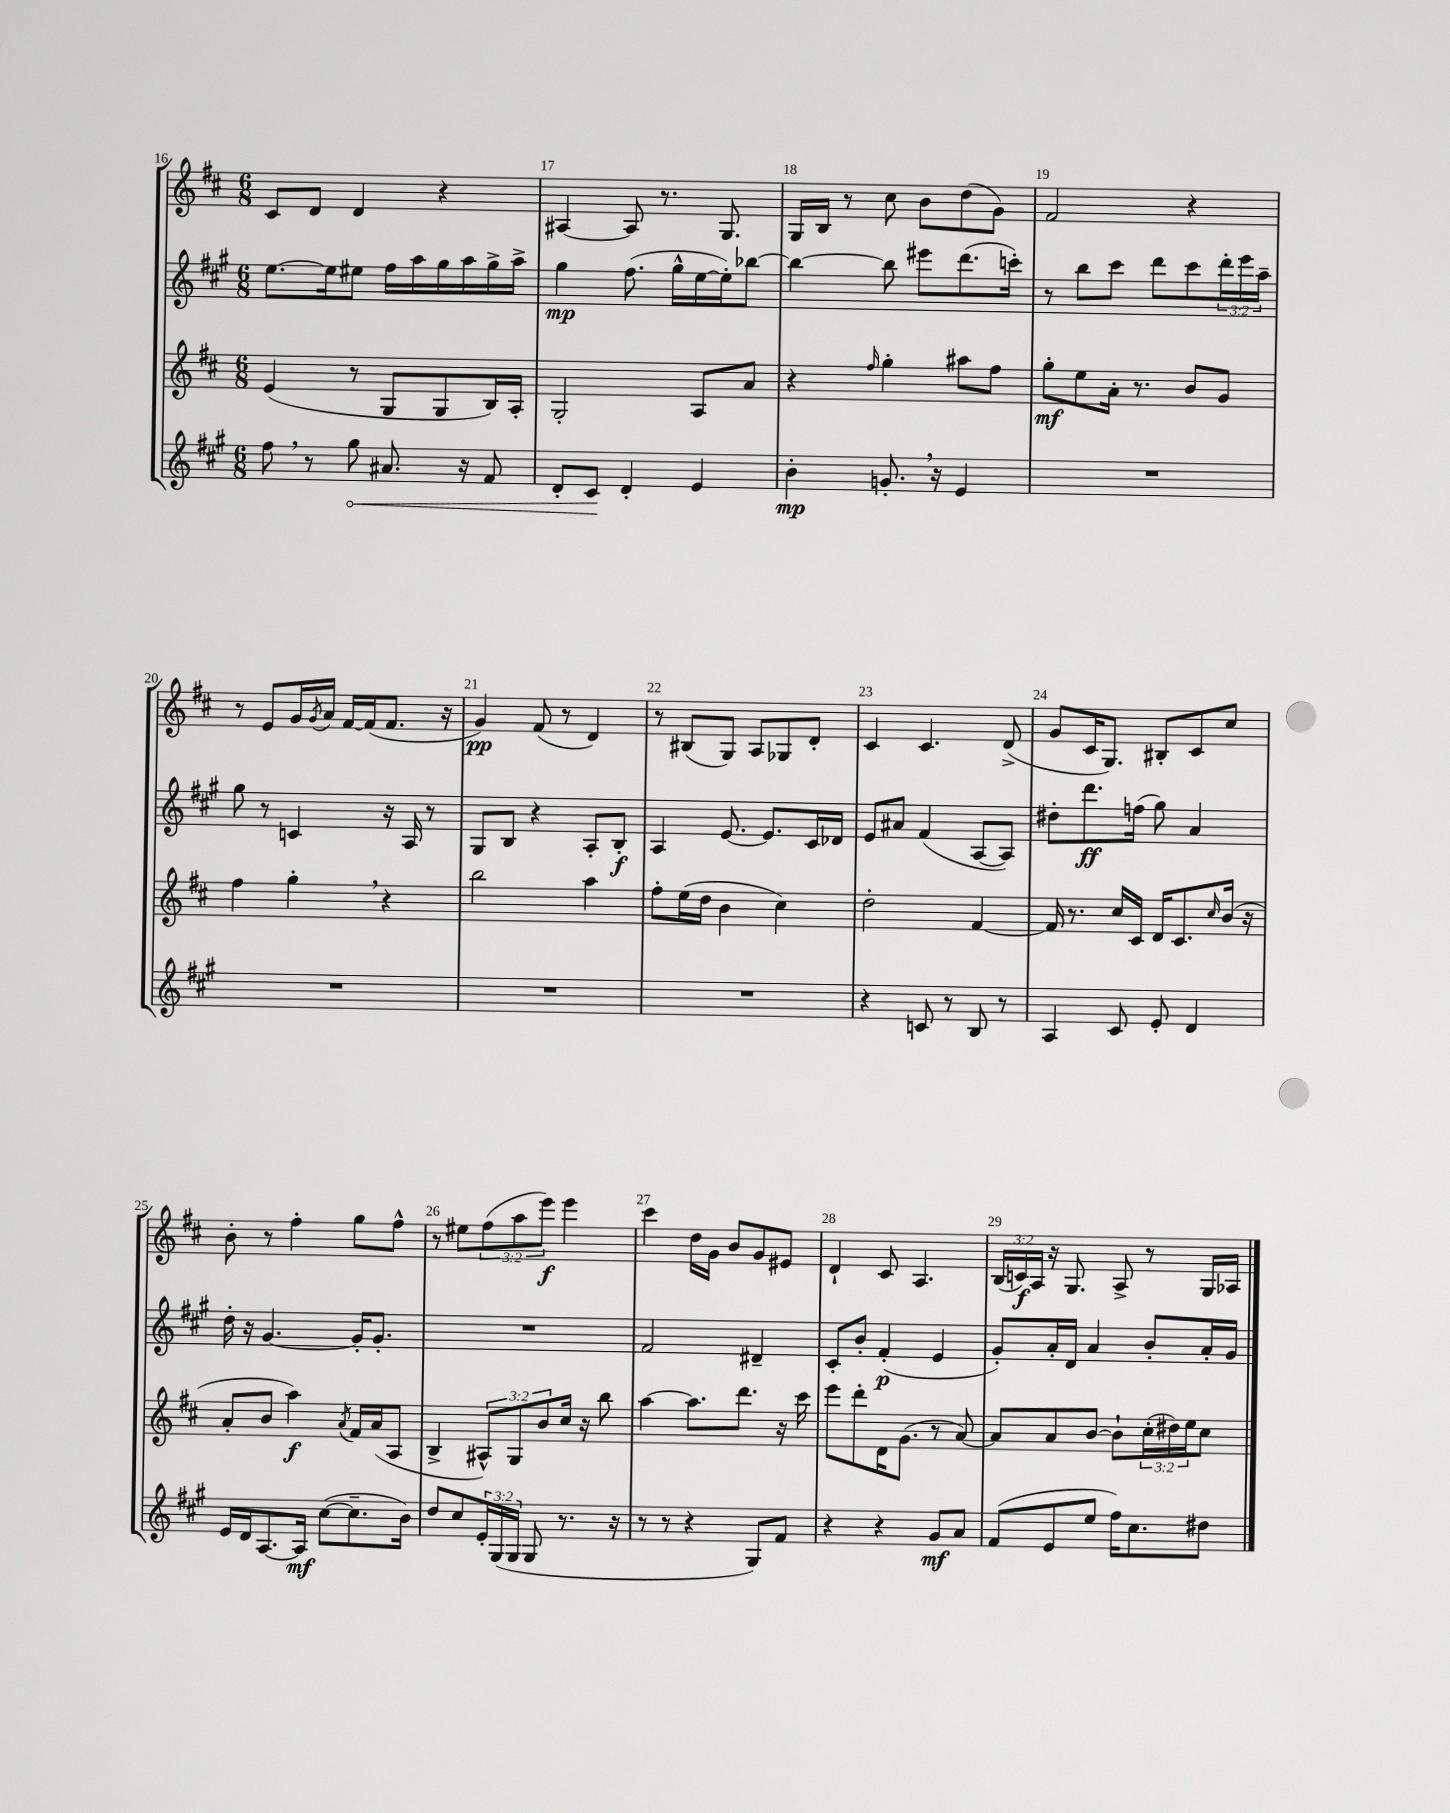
<<
\new StaffGroup <<
\new Staff = "s0" {
    \clef treble \key d \major \numericTimeSignature \time 6/8 \override Staff.TupletNumber.text = #tuplet-number::calc-fraction-text
    cis'8 d'8 d'4 r4 |
    ais4~ ais8 r8. g8. |
    g16 b16 r8 cis''8 b'8 d''8( g'8) |
    fis'2 r4 |
    r8 e'8 g'16 \acciaccatura { g'8 } a'16 fis'16~ fis'16( fis'8. r16 |
    g'4\pp) fis'8( r8 d'4) |
    r8 bis8( g8) a8 ges8 d'8-. |
    cis'4 cis'4. d'8->( |
    g'8 cis'16 g8.) bis8-. cis'8 cis''8 |
    b'8-. r8 fis''4-. g''8 fis''8-^ |
    r8 eis''8 \tuplet 3/2 { fis''8( a''8 e'''8\f) } e'''4 |
    cis'''4 d''16 g'16 b'8 g'8 eis'8 |
    d'4-! cis'8 a4. |
    \tuplet 3/2 { b16( c'16\f) a16 } r16 g8. a8-> r8 g16 aes16 \bar "|." |
}
\new Staff = "s1" {
    \clef treble \key a \major \numericTimeSignature \time 6/8 \override Staff.TupletNumber.text = #tuplet-number::calc-fraction-text
    e''8.~ e''16 eis''8 fis''16 a''16 gis''16 a''16 gis''16-> a''16-> |
    gis''4\mp fis''8.( gis''16-^ e''16~ e''16-.) bes''8~ |
    bes''4~ bes''8 eis'''8 d'''8.( c'''16-.) |
    r8 b''8 cis'''8 d'''8 cis'''8 \tuplet 3/2 { d'''16-. e'''16 a''16-- } |
    gis''8 r8 c'4 r16 a16 r8 |
    gis8 b8 r4 a8-. b8-.\f |
    a4 e'8.~ e'8. cis'16 des'16 |
    e'8 ais'8 fis'4( a8~ a8) |
    dis''8-. d'''8.\ff f''16( gis''8) a'4 |
    d''16-. r16 gis'4.~ gis'16-. gis'8.-. |
    R2. |
    fis'2 dis'4-- |
    cis'8-. b'8-. fis'4-.\p( e'4 |
    gis'8-.) a'16-. d'16 a'4 b'8-. a'16-. gis'16 \bar "|." |
}
\new Staff = "s2" {
    \clef treble \key d \major \numericTimeSignature \time 6/8 \override Staff.TupletNumber.text = #tuplet-number::calc-fraction-text
    e'4( r8 g8 g8 b16) a16-. |
    g2-. a8 a'8 |
    r4 \grace { fis''16 } g''4-. ais''8 fis''8 |
    g''8-.\mf e''8 a'16-. r8. b'8 g'8 |
    fis''4 g''4-. \breathe r4 |
    b''2 a''4 |
    fis''8-. e''16( d''16 b'4 cis''4) |
    d''2-. fis'4~ |
    fis'16 r8. cis''16 cis'16 d'16 cis'8. \grace { cis''16 } b'16( r16 |
    a'8-. b'8 a''4\f) \acciaccatura { a'8 } fis'16 a'16( a8 |
    b4-> \tuplet 3/2 { ais8-^) g8 b'8 } cis''16 r16 b''8 |
    a''4~ a''8. d'''8. r16 cis'''16 |
    e'''8 d'''8-. d'16 g'8.( r8 a'8~) |
    a'8 a'8 b'8~ b'8-! \tuplet 3/2 { cis''16-.( dis''16) e''16 } cis''8 \bar "|." |
}
\new Staff = "s3" {
    \clef treble \key a \major \numericTimeSignature \time 6/8 \override Staff.TupletNumber.text = #tuplet-number::calc-fraction-text
    fis''8 \breathe r8 \once \override Hairpin.circled-tip = ##t gis''8\< ais'8. r16 fis'8 |
    d'8-. cis'8\! d'4-. e'4 |
    b'4-.\mp g'8.-. \breathe r16 e'4 |
    R2. |
    R2. |
    R2. |
    R2. |
    r4 c'8 r8 b8 r8 |
    a4 cis'8 e'8-. d'4 |
    e'16 d'16 a8.~ a16\mf cis''8~( cis''8.-- b'16) |
    d''8 cis''8 \tuplet 3/2 { e'16-. gis16( gis16 } gis8 r8. r16 |
    r8 r8 r4 gis8) fis'8 |
    r4 r4 gis'8\mf a'8 |
    fis'8( e'8 e''8 fis''16) cis''8. dis''8 \bar "|." |
}
>>
>>
\layout { \context { \Score currentBarNumber = #16 \override BarNumber.break-visibility = ##(#f #t #t) barNumberVisibility = #all-bar-numbers-visible } }
